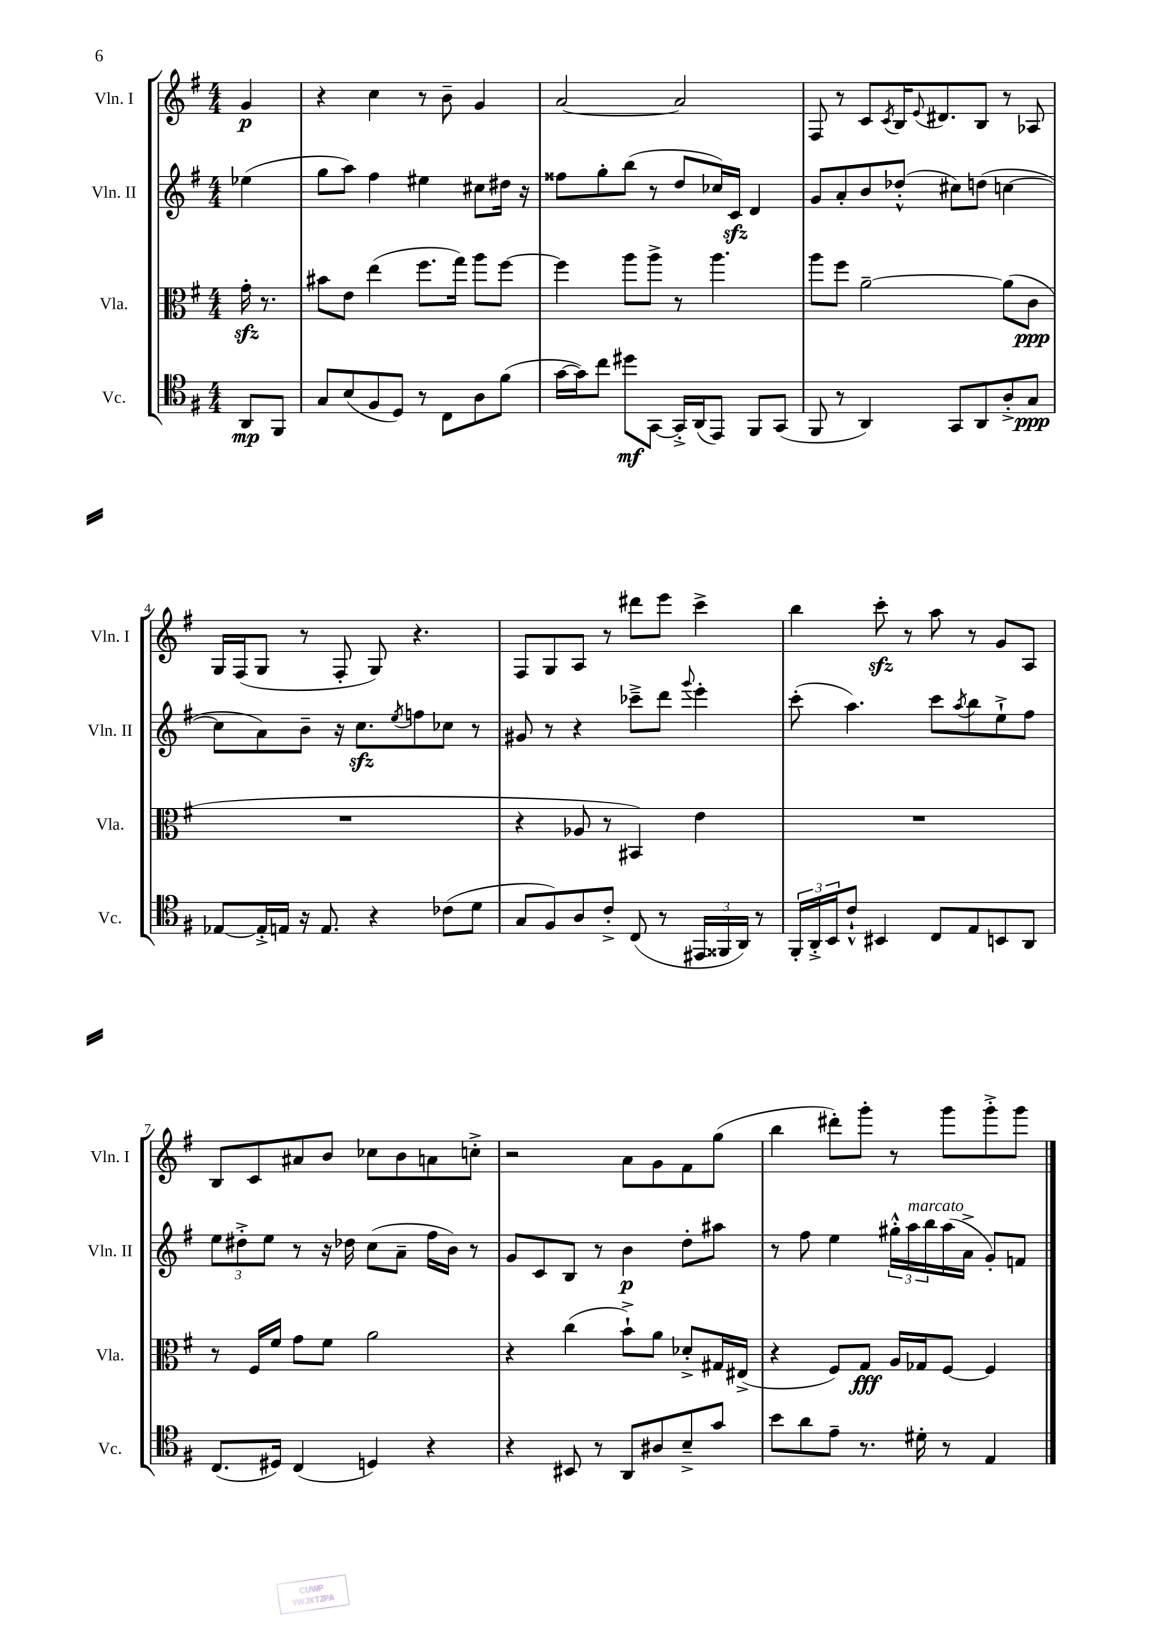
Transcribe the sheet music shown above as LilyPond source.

<<
\new StaffGroup <<
\new Staff = "s0" \with { instrumentName = "Vln. I" shortInstrumentName = "Vln. I" } {
    \clef treble \key g \major \numericTimeSignature \time 4/4 \partial 4
    g'4\p |
    r4 c''4 r8 b'8-- g'4 |
    a'2~ a'2 |
    fis8 r8 c'8 \acciaccatura { c'8 } b16 \appoggiatura { e'8 } dis'8. b8 r8 aes8 |
    g16 fis16( g8 r8 fis8-. g8) r4. |
    fis8 g8 a8 r8 dis'''8 e'''8 c'''4-> |
    b''4 c'''8-.\sfz r8 a''8 r8 g'8 a8 |
    b8 c'8 ais'8 b'8 ces''8 b'8 a'8 c''8-.-> |
    r2 a'8 g'8 fis'8 g''8( |
    b''4 dis'''8-.) g'''8-. r8 g'''8 g'''8-.-> g'''8 \bar "|." |
}
\new Staff = "s1" \with { instrumentName = "Vln. II" shortInstrumentName = "Vln. II" } {
    \clef treble \key g \major \numericTimeSignature \time 4/4 \partial 4
    ees''4( |
    g''8 a''8) fis''4 eis''4 cis''8 dis''16 r16 |
    fisis''8 g''8-. b''8( r8 d''8 ces''16) c'16\sfz d'4 |
    g'8 a'8-. b'8 des''8-.-^( cis''8) d''8( c''4~ |
    c''8 a'8) b'8-- r16 c''8.\sfz \acciaccatura { e''8 } f''8 ces''8 r8 |
    gis'8 r8 r4 ces'''8---> d'''8 \appoggiatura { g'''8 } e'''4-. |
    c'''8-.( a''4.) c'''8 \acciaccatura { a''8 } b''8 e''8-!-> fis''8 |
    \tuplet 3/2 { e''8 dis''8-.-> e''8 } r8 r16 des''16 c''8( a'8-- fis''16 b'16) r8 |
    g'8 c'8 b8 r8 b'4\p d''8-. ais''8 |
    r8 fis''8 e''4 \tuplet 3/2 { gis''16-.-^ a''16^\markup { \italic "marcato" } b''16 } a''16( a'16-> g'8-.) f'8 \bar "|." |
}
\new Staff = "s2" \with { instrumentName = "Vla." shortInstrumentName = "Vla." } {
    \clef alto \key g \major \numericTimeSignature \time 4/4 \partial 4
    g'16-.\sfz r8. |
    bis'8 e'8 e''4( fis''8. g''16) a''8 fis''8~ |
    fis''4 a''8 a''8-> r8 a''4. |
    a''8 fis''8 a'2~-- a'8( c'8\ppp |
    R1 |
    r4 aes8 r8 bis,4) e'4 |
    R1 |
    r8 fis16 fis'16 g'8 fis'8 a'2 |
    r4 c''4( b'8-!->) a'8 des'8-.-> gis16 eis16->( |
    r4 fis8) g8\fff a16 ges16 fis8~ fis4 \bar "|." |
}
\new Staff = "s3" \with { instrumentName = "Vc." shortInstrumentName = "Vc." } {
    \clef tenor \key g \major \numericTimeSignature \time 4/4 \partial 4
    a,8\mp fis,8 |
    g8 b8( fis8 d8) r8 c8 a8 fis'8( |
    g'16~ g'16) c''8 dis''8\mf g,8~ g,16-.-> a,16( e,8) fis,8 g,8( |
    fis,8 r8 a,4) g,8 a,8 a8-.-> g8\ppp |
    ees8~ ees16-.-> e16 r16 e8. r4 ces'8( d'8 |
    g8 fis8) a8 c'8-.-> c8( r8 \tuplet 3/2 { eis,16 fisis,16 a,16) } r8 |
    \tuplet 3/2 { fis,16-. a,16-.-> b,16 } c'8-!-^ bis,4 c8 e8 b,8 a,8 |
    c8.( dis16) c4( d4) r4 |
    r4 bis,8 r8 a,8 ais8 b8---> g'8 |
    b'8 a'8 e'8-- r8. dis'16-. r8 e4 \bar "|." |
}
>>
>>
